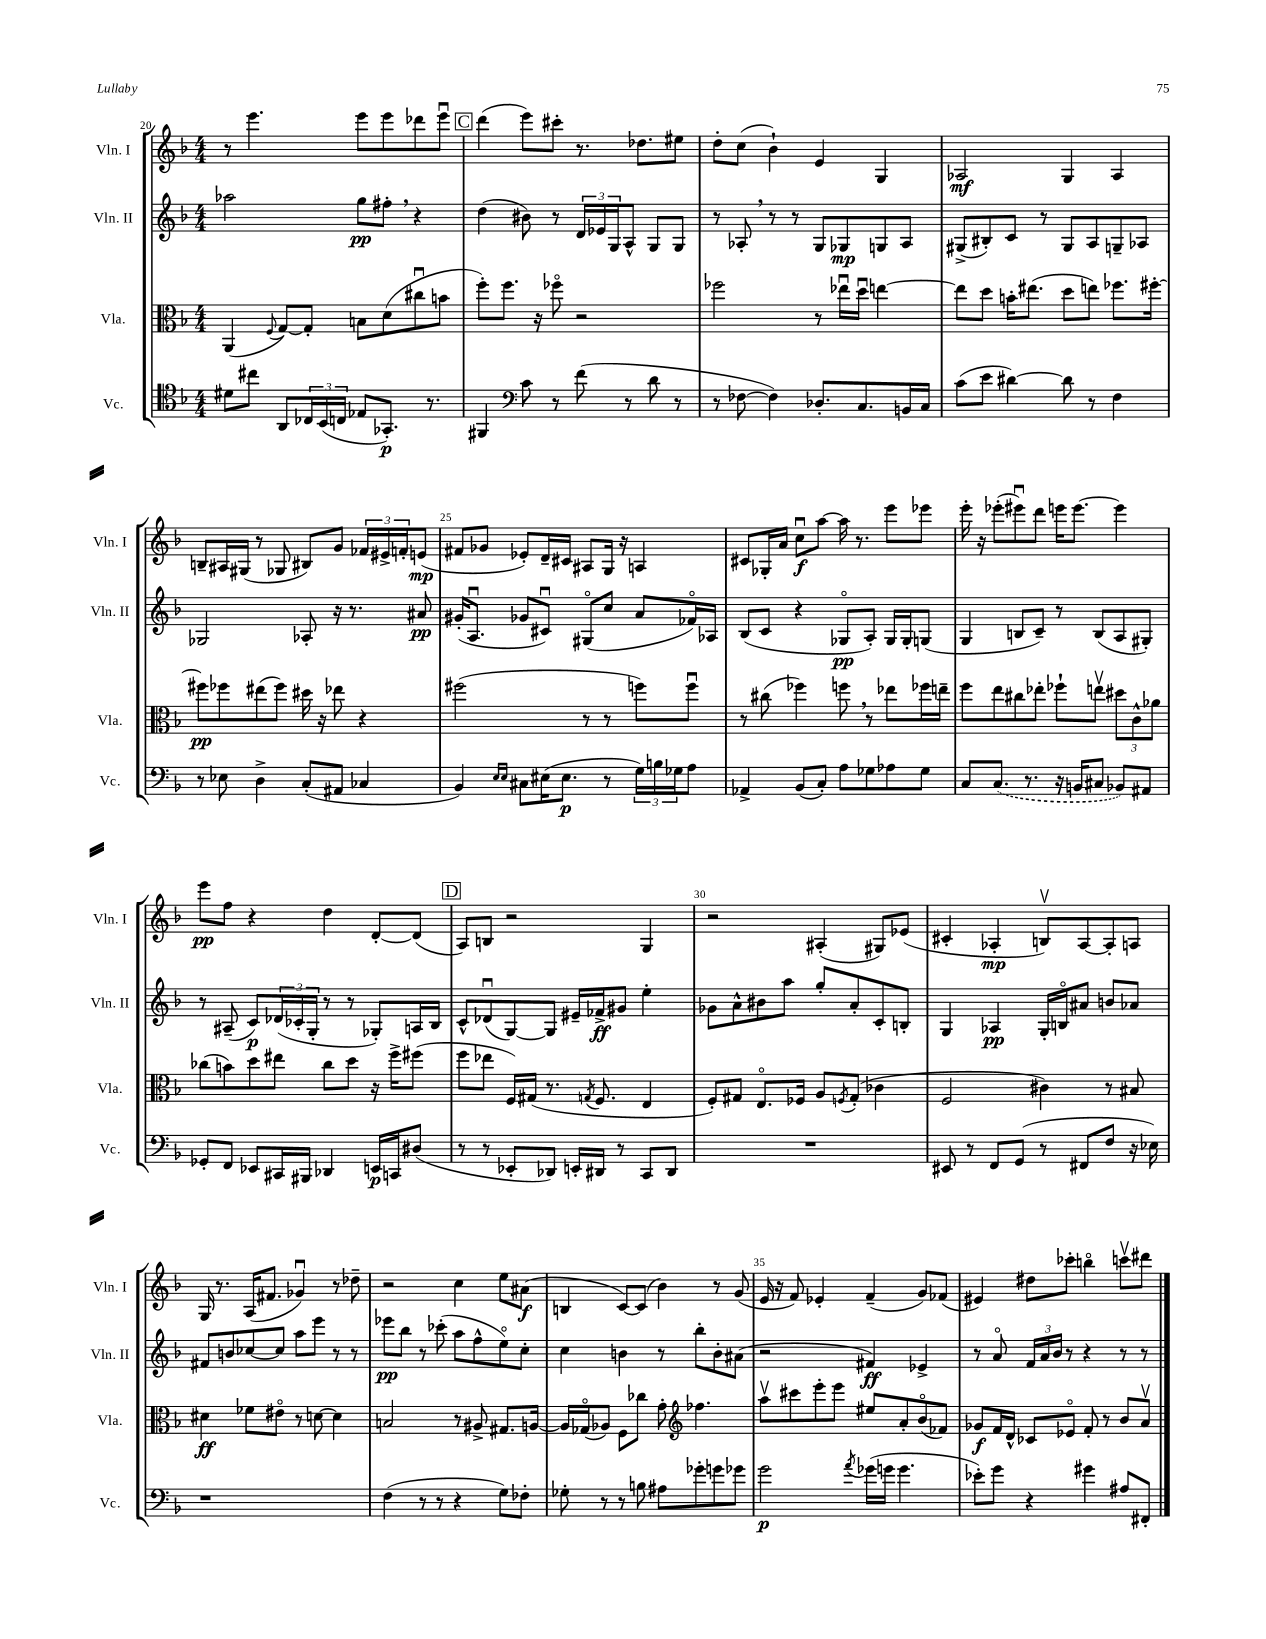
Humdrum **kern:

**kern	**dynam	**kern	**dynam	**kern	**dynam	**kern	**dynam
*part4	*part4	*part3	*part3	*part2	*part2	*part1	*part1
*staff4	*staff4	*staff3	*staff3	*staff2	*staff2	*staff1	*staff1
*I"Vc.	*	*I"Vla.	*	*I"Vln. II	*	*I"Vln. I	*
*I'Vc.	*	*I'Vla.	*	*I'Vln. II	*	*I'Vln. I	*
*clefC4	*	*clefC3	*	*clefG2	*	*clefG2	*
*k[b-]	*	*k[b-]	*	*k[b-]	*	*k[b-]	*
*M4/4	*	*M4/4	*	*M4/4	*	*M4/4	*
=20	=20	=20	=20	=20	=20	=20	=20
8d#X\L	.	(4AA/	.	2aa-X\	.	8r	.
8cc#X\J	.	.	.	.	.	4.eee\	.
.	.	8qqF/	.	.	.	.	.
8AA/L	.	[8G/L)	.	.	.	.	.
24C-X/L	.	8G'/J]	.	.	.	.	.
(24BB-/	.	.	.	.	.	.	.
24Cn/JJ	.	.	.	.	.	.	.
8E-X/L	.	8Bn\L	.	8gg\L	pp	8eee\L	.
8.GG-X'/J)	p	(8d\	.	8ff#X',\J	.	8eee\	.
.	.	8cc#Xu\	.	4r	.	8ddd-X\	.
8.r	.	.	.	.	.	.	.
.	.	8bn\J	.	.	.	8eeeu\J	.
!!LO:REH:place=s1:t=C
=21	=21	=21	=21	=21	=21	=21	=21
4FF#X/	.	8ff'\L)	.	(4dd\	.	(4ddd\	.
.	.	8.ff\J	.	.	.	.	.
*clefF4	*	*	*	*	*	*	*
8c\	.	.	.	8b#X\)	.	8eee\L)	.
.	.	16r	.	.	.	.	.
8r	.	8ff-X\	.	8r	.	8ccc#X'\J	.
(8f\	.	2r	.	24d/LL	.	8.r	.
.	.	.	.	24e-X/	.	.	.
.	.	.	.	24G/J	.	.	.
8r	.	.	.	8A^^/J	.	.	.
.	.	.	.	.	.	8.dd-X\L	.
8d\	.	.	.	8G/L	.	.	.
8r	.	.	.	8G/J	.	8ee#X\J	.
=22	=22	=22	=22	=22	=22	=22	=22
8r	.	2ff-X\	.	8r	.	8dd'\L	.
[8F-X\	.	.	.	8A-X',/	.	(8cc\J	.
4F-\])	.	.	.	8r	.	4b-`\)	.
.	.	.	.	8r	.	.	.
8.D-X'/L	.	8r	.	8G/L	.	4e/	.
.	.	16ee-Xu\LL	.	8G-X/	mp	.	.
8.C/	.	16ddu\JJ	.	.	.	.	.
.	.	[4een\	.	8Gn/	.	4G/	.
16BBn/L	.	.	.	8A-/J	.	.	.
16C/JJ	.	.	.	.	.	.	.
=23	=23	=23	=23	=23	=23	=23	=23
(8c\L	.	8ee\L]	.	(8G#X^/L	.	2A-X/	mf
8e\J	.	8dd\J	.	8B#X'/)	.	.	.
[4d#X\)	.	16bn'\KL	.	8c/J	.	.	.
.	.	(8.ee#X\J	.	.	.	.	.
.	.	.	.	8r	.	.	.
8d#\]	.	8dd\L	.	8G#/L	.	4G/	.
8r	.	8een\J)	.	8A/	.	.	.
4F\	.	8.ff-X\L	.	8Gn~/	.	4A-/	.
.	.	.	.	8A-X/J	.	.	.
.	.	[16ff#X'\Jk	.	.	.	.	.
!!LO:LB:g=z
=24	=24	=24	=24	=24	=24	=24	=24
8r	.	8ff#X\L]	pp	2G-X/	.	8Bn~/L	.
8E-X\	.	8ff-X\	.	.	.	16A#X/L	.
.	.	.	.	.	.	(16G#X/JJ	.
4D^\	.	(8ee#X\	.	.	.	8r	.
.	.	8ff-\J)	.	.	.	8G-X/	.
(8C'/L	.	16dd#X\	.	8A-X'/	.	8B#X/L)	.
.	.	16r	.	.	.	.	.
8AA#X/J	.	8ee-X\	.	16r	.	8g/J	.
.	.	.	.	8.r	.	.	.
4C-X/	.	4r	.	.	.	24f-X/LL	.
.	.	.	.	.	.	24e#X^/	.
.	.	.	.	.	.	24fn'/J	.
.	.	.	.	8a#X/	pp	(8en/J	mp
=25	=25	=25	=25	=25	=25	=25	=25
4BB-/)	.	(2ff#X\	.	(16g#X'/KL	.	8f#X/L	.
.	.	.	.	8.Au/J	.	.	.
.	.	.	.	.	.	8g-X/J	.
16qqE/LL	.	.	.	.	.	.	.
16qqE/JJ	.	.	.	.	.	.	.
8C#X\L	.	.	.	8g-X/L	.	8e-X'/L)	.
(16E#X\K	.	.	.	8c#Xu/J)	.	16d~/L	.
8.E#\J	p	.	.	.	.	16c#X/JJ	.
.	.	8r	.	(8G#X/L	.	8A#X/L	.
8r	.	8r	.	8cc/J	.	16G/Jk	.
.	.	.	.	.	.	16r	.
24G\LL)	.	8ffn\L)	.	8a/L	.	4An/	.
24Bn\	.	.	.	.	.	.	.
24G-X\J	.	.	.	.	.	.	.
8A\J	.	8ffu\J	.	16f-X/L)	.	.	.
.	.	.	.	16A-X/JJ	.	.	.
=26	=26	=26	=26	=26	=26	=26	=26
4AA-X^/	.	8r	.	(8B-/L	.	8c#X/L	.
.	.	(8cc#X\	.	8c/J	.	16G-X'/L	.
.	.	.	.	.	.	16a/JJ	.
(8BB-/L	.	4ff-X\)	.	4r	.	8ccu\L	f
8C'/J)	.	.	.	.	.	[8aa\J	.
8A\L	.	8ffn,\	.	8G-X/L	pp	16aa\]	.
.	.	.	.	.	.	8.r	.
8G-X\	.	8r	.	8A'/J)	.	.	.
8A-X\	.	8ee-X\L	.	16G-/LL	.	8eee\L	.
.	.	.	.	16G-'/J	.	.	.
8G-\J	.	16ff-X\L	.	(8Gn/J	.	8eee-X\J	.
.	.	16een~\JJ	.	.	.	.	.
=27	=27	=27	=27	=27	=27	=27	=27
8C/L	.	8ff\L	.	4G/	.	16eee'\	.
.	.	.	.	.	.	16r	.
(8.C/J	.	8ee\	.	.	.	(8eee-X'\L	.
.	.	8cc#X\	.	8Bn/L	.	8eee#Xu\)	.
8.r	.	.	.	.	.	.	.
.	.	8ee-X'\J	.	8c~/J)	.	8ddd\J	.
16r	.	8ff-X`\L	.	8r	.	16eeen\KL	.
16BBn/KL	.	.	.	.	.	[8.eee\J	.
8C#X/J	.	8eenv\J	.	(8B/L	.	.	.
8BB-X/L)	.	12dd#X\L	.	8A/	.	4eee\]	.
.	.	12c^^\	.	.	.	.	.
8AA#X/J	.	.	.	8G#X'/J)	.	.	.
.	.	12a-X\J	.	.	.	.	.
!!LO:LB:g=z
=28	=28	=28	=28	=28	=28	=28	=28
8GG-X'/L	.	(8cc-X\L	.	8r	.	8eee\L	pp
8FF/J	.	8bn\)	.	(8A#X~/	.	8ff\J	.
8EE-X/L	.	8dd\	.	8c/L)	p	4r	.
16CC#X/L	.	8ee#X\J	.	(24d-X/L	.	.	.
.	.	.	.	24c-X'/	.	.	.
16BBB#X/JJ	.	.	.	.	.	.	.
.	.	.	.	24G'/JJ	.	.	.
4DD-X/	.	8cc-\L	.	8r	.	4dd\	.
.	.	8dd\J	.	8r	.	.	.
16EEn/LL	p	16r	.	8G-X'/L)	.	[8d'/L	.
16CCn/J	.	16ff^\KL	.	.	.	.	.
(8D#X/J	.	(8ff#X\J	.	16An/L	.	(8d/J]	.
.	.	.	.	16B-/JJ	.	.	.
!!LO:REH:place=s1:t=D
=29	=29	=29	=29	=29	=29	=29	=29
8r	.	8ff\L	.	8c^^/L	.	8A/L)	.
8r	.	8ee-X\J	.	(8d-Xu/	.	8Bn/J	.
8EE-X'/L	.	16F/LL)	.	[8G/)	.	2r	.
.	.	(16G#X/JJ	.	.	.	.	.
8DD-X/J)	.	8.r	.	8G/J]	.	.	.
16EEn'/LL	.	.	.	16e#X~/LL	.	.	.
.	.	8qGn/	.	.	.	.	.
16DD#X/JJ	.	8.F/	.	16f-X^/J	ff	.	.
8r	.	.	.	8g#X/J	.	.	.
8CC/L	.	4E/	.	4ee'\	.	4G/	.
8DD#/J	.	.	.	.	.	.	.
=30	=30	=30	=30	=30	=30	=30	=30
1r	.	8F'/L)	.	8g-X\L	.	2r	.
.	.	8G#X/J	.	8a^^\	.	.	.
.	.	8.E/L	.	8b#X\	.	.	.
.	.	.	.	8aa\J	.	.	.
.	.	16F-X/Jk	.	.	.	.	.
.	.	8A/L	.	8gg'/L	.	(4A#X'/	.
.	.	8qFn/	.	.	.	.	.
.	.	(8G#'/J	.	8a'/	.	.	.
.	.	4c-X\	.	8c'/	.	8G#X/L)	.
.	.	.	.	8Bn'/J	.	(8e-X/J	.
=31	=31	=31	=31	=31	=31	=31	=31
8EE#X/	.	2F/	.	4G/	.	4c#X'/	.
8r	.	.	.	.	.	.	.
8FF/L	.	.	.	4A-X/	pp	4A-X'/	mp
(8GG/J	.	.	.	.	.	.	.
8r	.	4c#X\)	.	16G'/LL	.	8Bnv/L)	.
.	.	.	.	16Bn/J	.	.	.
8FF#X/L	.	.	.	8a#X/J	.	[8A-/	.
8F/J	.	8r	.	8bn/L	.	8A-'/]	.
16r	.	8B#X/	.	8a-X/J	.	8An/J	.
16E-X\)	.	.	.	.	.	.	.
!!LO:LB:g=z
=32	=32	=32	=32	=32	=32	=32	=32
1r	.	4d#X\	ff	8f#X/L	.	16G/	.
.	.	.	.	.	.	8.r	.
.	.	.	.	8bn/	.	.	.
.	.	8f-X\L	.	[8cc-X/	.	(16A/KL	.
.	.	.	.	.	.	8.f#X/J	.
.	.	8e#X\J	.	8cc-/J]	.	.	.
.	.	8r	.	8aa\L	.	4g-Xu/)	.
.	.	[8dn\	.	8eee\J	.	.	.
.	.	4d\]	.	8r	.	8r	.
.	.	.	.	8r	.	8dd-X~\	.
=33	=33	=33	=33	=33	=33	=33	=33
(4F\	.	2Bn/	.	8eee-X\L	pp	2r	.
.	.	.	.	8bb-\J	.	.	.
8r	.	.	.	8r	.	.	.
8r	.	.	.	(8ccc-X'\	.	.	.
4r	.	8r	.	8aa\L	.	4cc\	.
.	.	8A#X^/	.	8ff^^\	.	.	.
8G\L)	.	8.G#X/L	.	8ee\)	.	8ee\L	.
8F-X'\J	.	.	.	8cc'\J	.	(8a#X\J	f
.	.	[16An/Jk	.	.	.	.	.
=34	=34	=34	=34	=34	=34	=34	=34
8G-X'\	.	16A/LL]	.	4cc\	.	4Bn/	.
.	.	(16G-X/J	.	.	.	.	.
8r	.	8A-X/J)	.	.	.	.	.
8r	.	8F\L	.	4bn\	.	[8c/L)	.
8Bn\	.	8cc-X\J	.	.	.	(8c/J]	.
8A#X\L	.	8g'\	.	8r	.	4b-\)	.
*	*	*clefG2	*	*	*	*	*
8g-X'\	.	4.ff-X\	.	8bb-'\L	.	.	.
8gn\	.	.	.	8b'\	.	8r	.
8g-X\J	.	.	.	(8a#X\J	.	(8g/	.
=35	=35	=35	=35	=35	=35	=35	=35
2g\	p	8aav\L	.	2r	.	16e/	.
.	.	.	.	.	.	16r	.
.	.	8ccc#X\	.	.	.	8f/)	.
.	.	8eee'\	.	.	.	4e-X'/	.
.	.	8eee\J	.	.	.	.	.
8qa/	.	.	.	.	.	.	.
(16g-X\LL	.	8ee#X/L	.	4f#X/)	ff	(4f~/	.
16gn\JJ	.	.	.	.	.	.	.
4.g\	.	8a'/	.	.	.	.	.
.	.	(8b-/	.	4e-X^/	.	8g/L)	.
.	.	8f-X/J)	.	.	.	(8f-X/J	.
=36	=36	=36	=36	=36	=36	=36	=36
8e-X'\L)	.	8g-X/L	f	8r	.	4e#X/)	.
8g\J	.	16f/L	.	8a/	.	.	.
.	.	16d^^/JJ	.	.	.	.	.
4r	.	8c-X/L	.	24f/LL	.	8dd#X\L	.
.	.	.	.	24a/	.	.	.
.	.	.	.	24b-/JJ	.	.	.
.	.	8e-X/J	.	8r	.	8ccc-X'\J	.
4g#X\	.	8f'/	.	4r	.	4bbn\	.
.	.	8r	.	.	.	.	.
8A#X/L	.	8b-/L	.	8r	.	8cccnv\L	.
8FF#X'/J	.	8av/J	.	8r	.	8ddd#X\J	.
==	==	==	==	==	==	==	==
*-	*-	*-	*-	*-	*-	*-	*-
